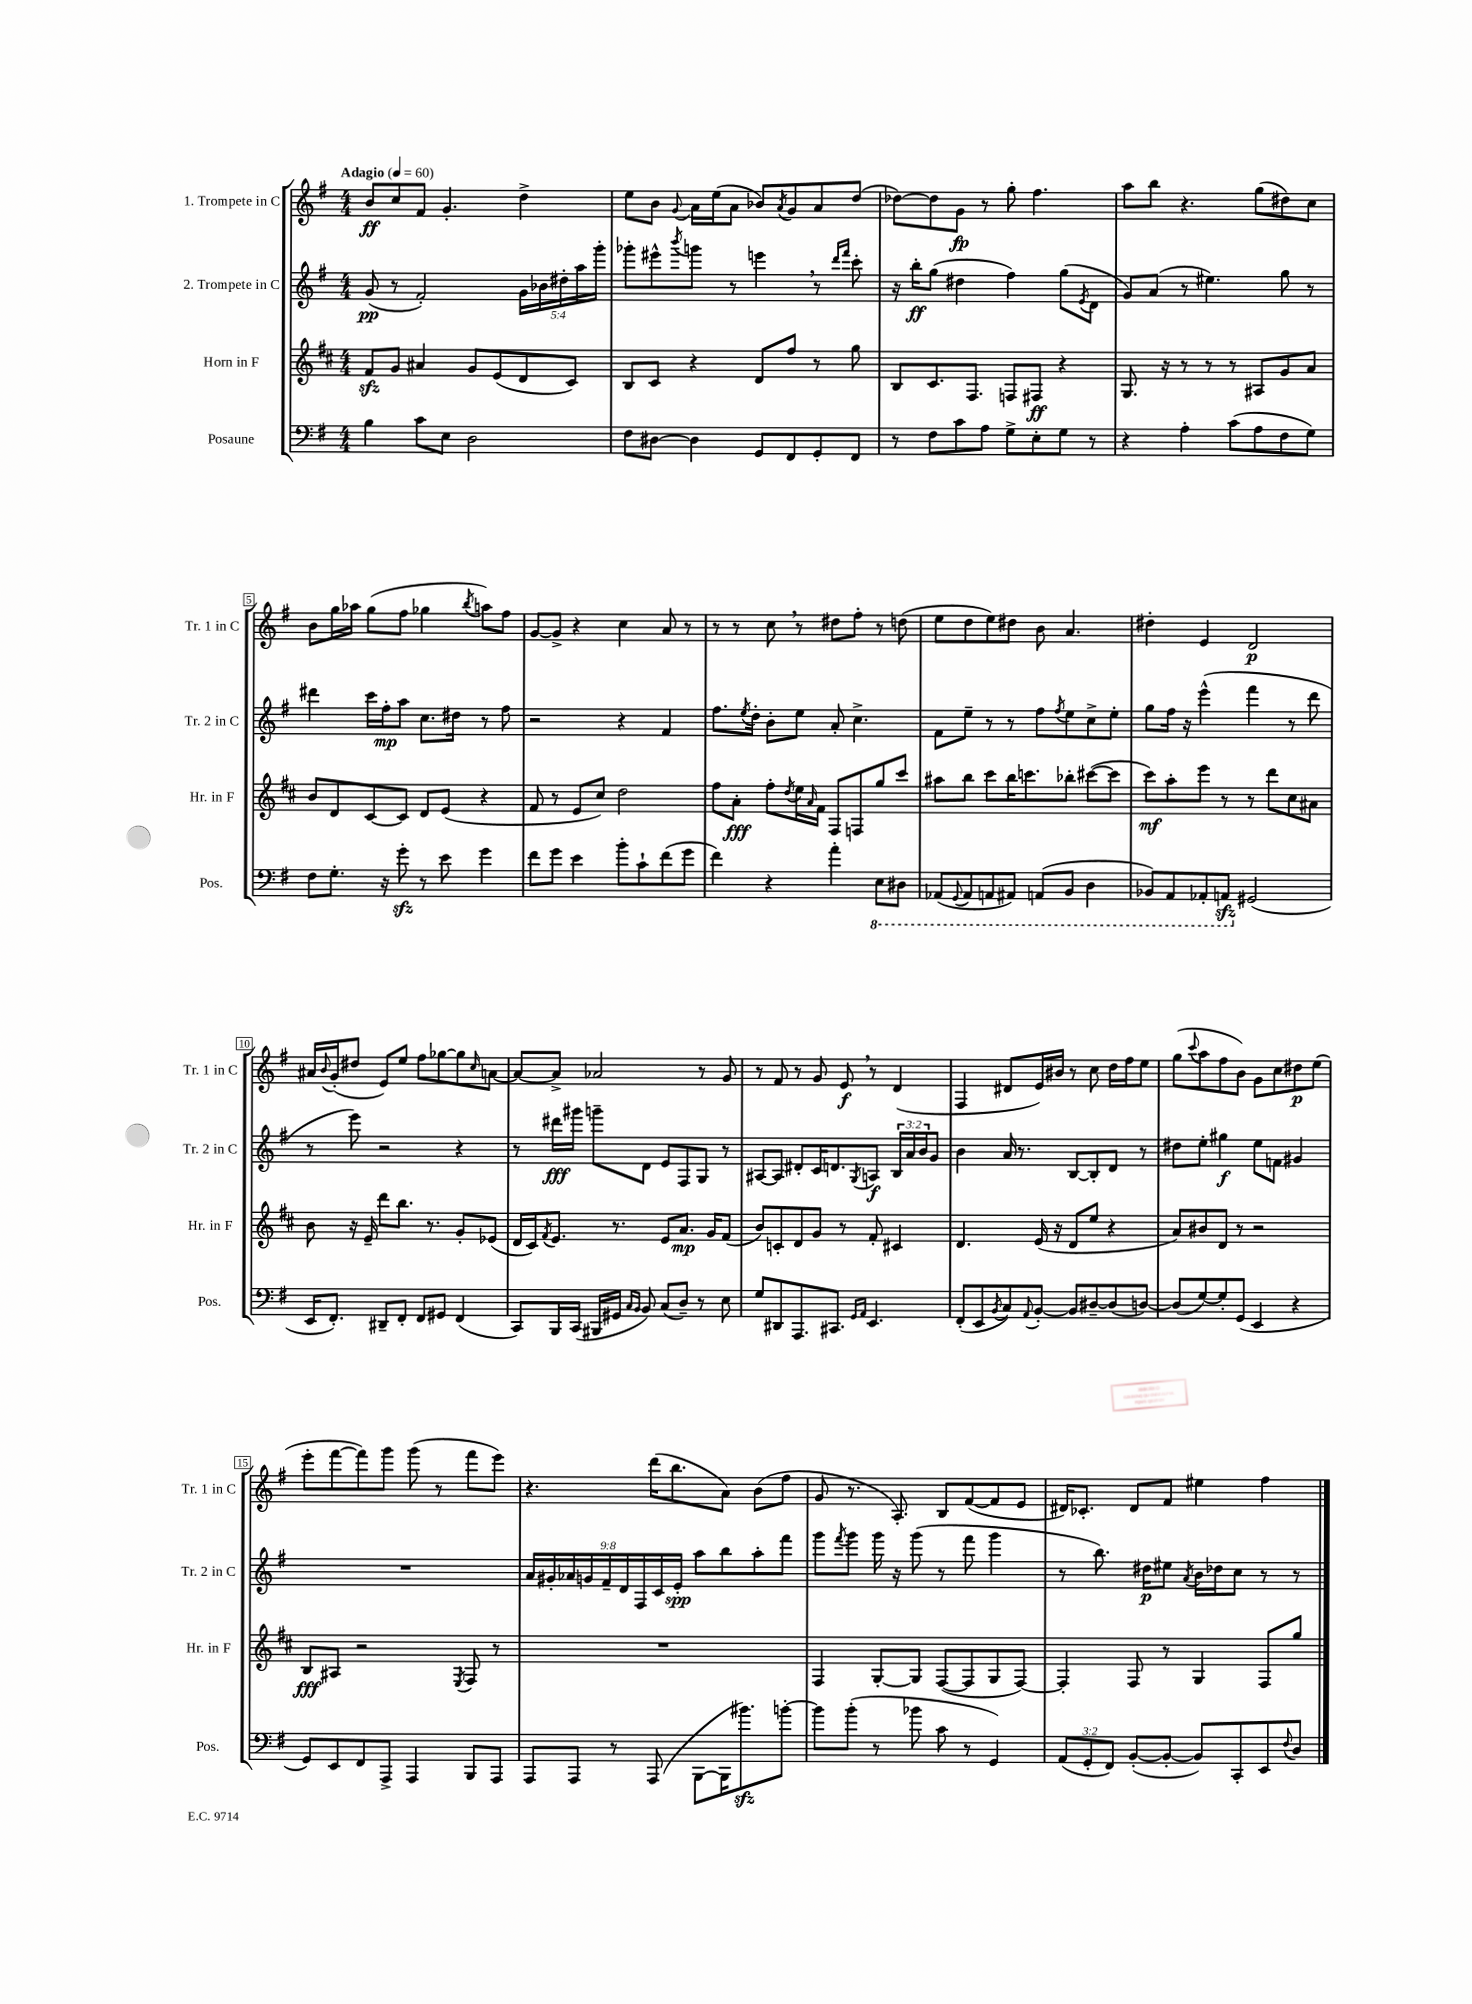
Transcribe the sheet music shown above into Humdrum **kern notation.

**kern	**kern	**kern	**kern
*staff4	*staff3	*staff2	*staff1
*clefF4	*clefG2	*clefG2	*clefG2
*k[f#]	*k[f#c#]	*k[f#]	*k[f#]
*M4/4	*M4/4	*M4/4	*M4/4
*MM60	*MM60	*MM60	*MM60
4B	8f#	(8g	8b
.	8g	8r	8cc
8c	4a#	2f#')	8f#
8E	.	.	4.g'
2D	8g	.	.
.	(8e	.	.
.	8d	20g	4dd^
.	.	20b-	.
.	.	20dd#'	.
.	8c#)	.	.
.	.	20aa	.
.	.	20ggg'	.
=	=	=	=
8F#	8B	8ggg-'	8ee
[8D#	8c#	8eee#^^	8b
.	.	8qbbb	8qqg
4D#]	4r	8ggg	16a
.	.	.	(16ee
.	.	8r	8a
8GG	8d	4eee	8b-)
.	.	.	8qa
8FF#	8ff#	.	8g
8GG'	8r	8r	8a
.	.	16qqddd	.
.	.	16qqfff#	.
8FF#	8gg	8ccc'	(8dd
=	=	=	=
8r	8B	16r	[8dd-)
.	.	16bb'	.
8F#	8.c#	(8gg	8dd-]
8c	.	4dd#	8g
.	8.F#	.	.
8A	.	.	8r
8G^	8F	4ff#)	8gg'
8E'	8F#	.	4.ff#
8G	4r	(8gg	.
.	.	8qe	.
8r	.	8d	.
=	=	=	=
4r	8.G	8g)	8aa
.	.	(8a	8bb
.	16r	.	.
4A'	8r	8r	4.r
.	8r	4.ee#)	.
(8c	8r	.	.
8A	8A#	.	(8gg
8F#	8g	8gg	8dd#)
8G)	8a	8r	8cc
=	=	=	=
8F#	8b	4ddd#	8b
8.G'	8d	.	16gg
.	.	.	16aa-
.	[8c#	16ccc	(8gg
16r	.	16ff#'	.
8g'	8c#]	8aa	8ff#
8r	8d	8.cc	4gg-
8e	(8e	.	.
.	.	16dd#	.
.	.	.	8qbb
4g	4r	8r	8aa)
.	.	8ff#	8ff#
=	=	=	=
8f#	8f#	2r	[8g
8g	8r	.	8g^]
4e	8e	.	4r
.	8cc#)	.	.
8b'	2dd	4r	4cc
8c`	.	.	.
(8f#	.	4f#	8a
8g	.	.	8r
=	=	=	=
4f#)	8ff#	8.ff#	8r
.	8a'	.	8r
.	.	8qee	.
.	.	16dd'	.
4r	8ff#'	8b'	8cc
.	8qdd	.	.
.	16ee	8ee	8r
.	16qqa	.	.
.	16f#	.	.
4a'	8F#	8a'	8dd#
.	8F	4.cc^	8ff#'
8EE	8gg	.	8r
8DD#	8ccc#	.	(8dd
=	=	=	=
(8AAA-	8aa#	8f#	8ee
8qqGGG	.	.	.
8AAA-	8bb	8ee~	8dd
8AAA	8ccc#	8r	8ee)
8AAA#)	16bb	8r	8dd#
.	8.ccc	.	.
(8AAA	.	8ff#	8b
.	.	8qff#	.
8BBB	8bb-'	8ee	4.a
4DD	([8ccc#	8cc^	.
.	8ccc#]	8ee'	.
=	=	=	=
8BBB-)	8ccc#)	8gg	4dd#'
8AAA	8aa'	16ff#	.
.	.	16r	.
8AAA-'	8eee	(4eee^^	4e
8AAA	8r	.	.
(2GG#	8r	4fff#	2d
.	8ddd	.	.
.	8cc#	8r	.
.	8a#	8ddd	.
=	=	=	=
16EE	8b	8r	16a#
.	.	.	8qqb
8.FF#')	.	.	(16g'
.	16r	8eee)	8dd#
.	16e~	.	.
8DD#~	8ddd	2r	8e)
8FF#'	8.bb	.	8ee
8FF#	.	.	8ff#
.	8.r	.	.
8GG#	.	.	[8gg-
(4FF#	8g'	4r	8gg-]
.	.	.	16qqcc
.	(8e-	.	[8a
=	=	=	=
8CC)	16d	8r	8a_
.	16c#)	.	.
.	8qf#	.	.
16BBB	8.e	16ddd#	8a^]
(16CC	.	16ggg#	.
16BBB#	.	8ggg~	2a-
16GG#	8.r	.	.
16qqC	.	.	.
16qqBB	.	.	.
8BB)	.	8d	.
(8C	8e	8e	.
8D~)	8.a	8F#	.
8r	.	8G	8r
.	16g	.	.
8E	(8f#	8r	8g
=	=	=	=
8G	8b)	[8A#	8r
8DD#	8c'	8A#]	8f#
8.AAA	8d	8d#'	8r
.	8g	16c	8g
8.CC#	.	8.d	.
.	8r	.	8e
16qqGG	.	.	.
16qqAA	.	8qG	.
4.EE	8f#'	8A	8r
.	4c#	24B	(4d
.	.	24a	.
.	.	24b	.
.	.	8g	.
=	=	=	=
(8FF#'	4.d	4b	4F#
8EE	.	.	.
8qBB	.	.	.
8C)	.	16a	8d#
.	.	8.r	.
8qqAA	.	.	.
[8BB'	(16e	.	16e)
.	16r	.	16b#
8BB]	8d	[8B	8r
[8D#~	8ee	8B']	8cc
(8D#]	4r	8d	16dd
.	.	.	16ff#
[8D)	.	8r	8ee
=	=	=	=
(8D]	8a)	8dd#	(8gg
.	.	.	8qqccc
[8G)	8b#	8ee'	8aa
8G']	8d	4gg#	8ff#
(8GG	8r	.	8b)
4EE	2r	8ee	8g
.	.	8f	8cc
4r	.	4g#	8dd#
.	.	.	(8ee
=	=	=	=
8GG)	8B	1r	8eee'
8EE	8A#	.	[8fff#
8FF#	2r	.	8fff#])
8AAA^	.	.	8ggg
4AAA	.	.	(8ggg
.	.	.	8r
.	8qE	.	.
8BBB	8F#	.	8fff#
8AAA	8r	.	8eee)
=	=	=	=
8AAA	1r	18a	4.r
.	.	18g#'	.
.	.	18a-	.
8AAA	.	.	.
.	.	18g	.
.	.	18f#~	.
8r	.	.	.
.	.	18d	.
.	.	18F#	.
(8AAA	.	.	(16ddd
.	.	18c	.
.	.	.	8.bb
.	.	18e'	.
[8BBB	.	8aa	.
16BBB]	.	8bb	8a)
8.b#)	.	.	.
.	.	8aa'	(8b
[8b'	.	8fff#	8ff#
=	=	=	=
8b]	4F#	8ggg	8g
.	.	8qfff#	.
(8b'	.	8ggg	8.r
8r	[8G'	16ggg	.
.	.	16r	8.A')
8b-	8G]	(8ggg	.
8c	([8F#	8r	8B
8r	8F#]	8fff#	([8f#
4GG)	8G	4ggg	8f#]
.	[8F#)	.	8e
=	=	=	=
(12AA	4F#']	8r	16d#)
.	.	.	8.c-'
12GG'	.	.	.
.	.	8.bb)	.
12FF#)	.	.	.
([8BB'	8F#	.	8d#
.	.	16dd#	.
8BB'_	8r	8ee#	8f#
.	.	8qa	.
8BB])	4G	16b	4ee#
.	.	16dd-	.
8CC'	.	8cc	.
8EE	8F#	8r	4ff#
8qqF#	.	.	.
8D	8gg	8r	.
==	==	==	==
*-	*-	*-	*-
